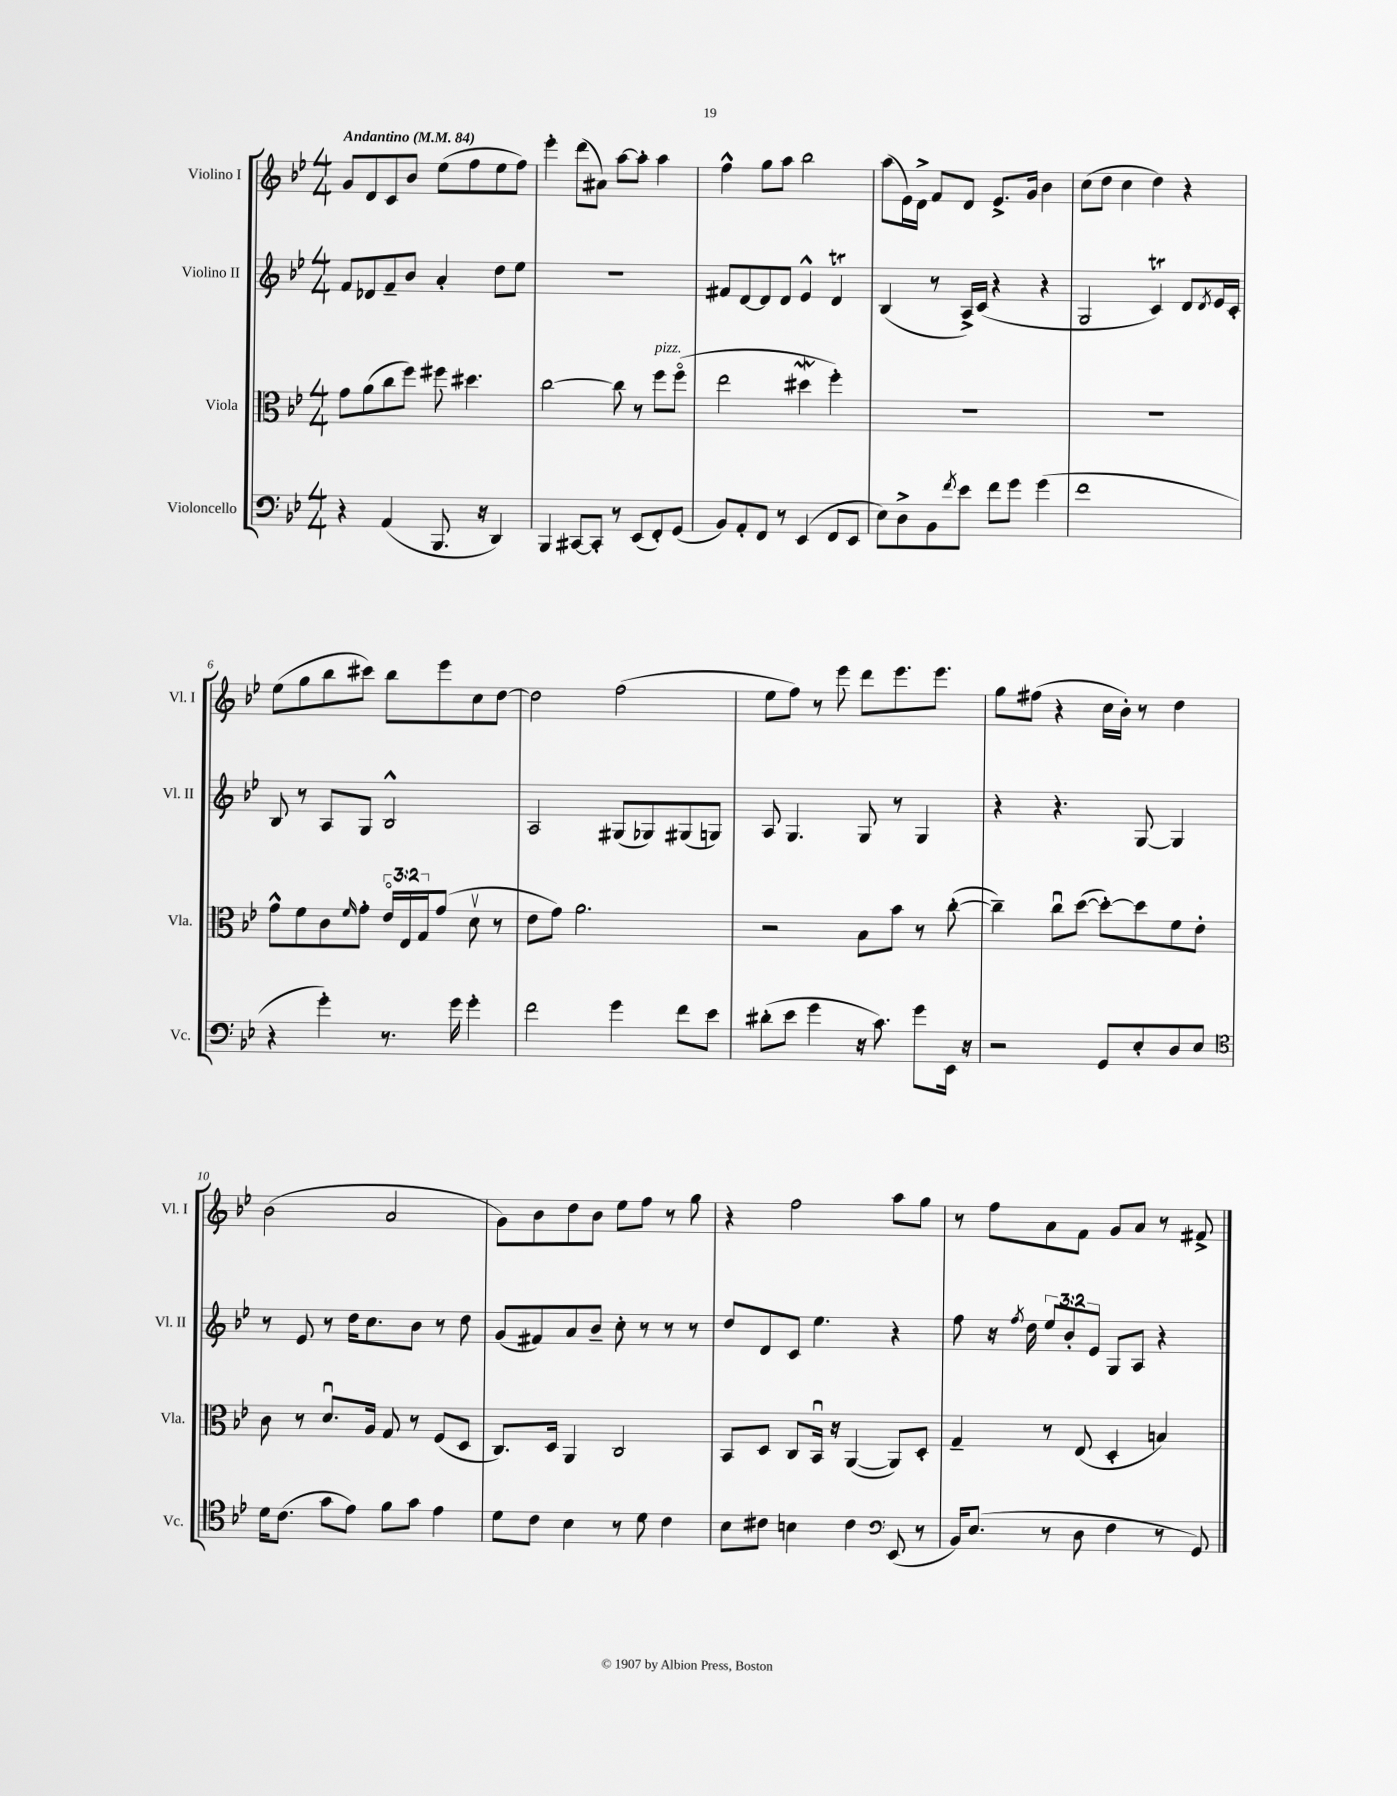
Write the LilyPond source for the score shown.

<<
\new StaffGroup <<
\new Staff = "s0" \with { instrumentName = "Violino I" shortInstrumentName = "Vl. I" } {
    \clef treble \key bes \major \numericTimeSignature \time 4/4 \tempo "Andantino" 4 = 84
    g'8 d'8 c'8 bes'8 ees''8( f''8 ees''8 f''8) |
    ees'''4-. d'''8( ais'8) a''8~ a''8-. a''4 |
    f''4-^ g''8 a''8 bes''2 |
    a''8( ees'16) d'16-> f'8 d'8 ees'8.-> g'16 bes'4 |
    c''8( d''8 c''4 d''4) r4 |
    ees''8( g''8 bes''8 cis'''8) bes''8 ees'''8 c''8 d''8~ |
    d''2 f''2( |
    ees''8 f''8) r8 ees'''8 d'''8 ees'''8. ees'''8. |
    g''8 fis''8( r4 c''16 bes'16-.) r8 d''4 |
    bes'2( a'2 |
    g'8) bes'8 d''8 bes'8 ees''8 f''8 r8 g''8 |
    r4 f''2 a''8 g''8 |
    r8 f''8 a'8 f'8 g'8 a'8 r8 fis'8-> \bar "|." |
}
\new Staff = "s1" \with { instrumentName = "Violino II" shortInstrumentName = "Vl. II" } {
    \clef treble \key bes \major \numericTimeSignature \time 4/4 \override Staff.TupletNumber.text = #tuplet-number::calc-fraction-text
    f'8 des'8 f'8-- bes'8 a'4-. d''8 ees''8 |
    R1 |
    fis'8 d'8~ d'8 d'8 ees'4-^ d'4\trill |
    bes4( r8 a16->) c'16( r4 r4 |
    g2 c'4\trill) d'8 \acciaccatura { d'8 } ees'16 c'16-. |
    bes8 r8 a8 g8 bes2-^ |
    a2 gis8( ges8) gis8( g8) |
    a8 g4. g8 r8 g4 |
    r4 r4. g8~ g4 |
    r8 ees'8 r8 d''16 c''8. bes'8 r8 d''8 |
    g'8( fis'8) a'8 bes'8-- c''8-. r8 r8 r8 |
    d''8 d'8 c'8 ees''4. r4 |
    f''8 r16 \acciaccatura { f''8 } d''16 \tuplet 3/2 { ees''8 bes'8-. ees'8 } g8 a8 r4 \bar "|." |
}
\new Staff = "s2" \with { instrumentName = "Viola" shortInstrumentName = "Vla." } {
    \clef alto \key bes \major \numericTimeSignature \time 4/4 \override Staff.TupletNumber.text = #tuplet-number::calc-fraction-text
    g'8 a'8( c''8 f''8) fis''8 dis''4. |
    c''2~ c''8 r8 f''8^\markup { \italic "pizz." } f''8\flageolet( |
    ees''2 dis''4\mordent f''4-.) |
    R1 |
    R1 |
    g'8-^ f'8 c'8 \grace { f'16 } g'8-. \tuplet 3/2 { ees'16\flageolet ees16 g16 } g'8( d'8\upbow r8 |
    ees'8 g'8) a'2. |
    r2 bes8 bes'8 r8 c''8~-.( |
    c''4--) c''8\downbow d''8~( d''8~-.) d''8 f'8 ees'8-. |
    c'8 r8 d'8.\downbow a16 g8 r8 f8( d8 |
    c8.) d16 a,4 c2 |
    bes,8 d8 c8 bes,16\downbow r16 a,4~( a,8) d8-. |
    g4-- r8 ees8( d4-. b4) \bar "|." |
}
\new Staff = "s3" \with { instrumentName = "Violoncello" shortInstrumentName = "Vc." } {
    \clef bass \key bes \major \numericTimeSignature \time 4/4
    r4 a,4( bes,,8. r16 d,4) |
    bes,,4 cis,8~ cis,8-. r8 ees,8( f,8-.) g,8( |
    bes,8) a,8-. f,8 r8 ees,4( f,8 ees,8 |
    ees8) d8-> bes,8 \acciaccatura { f'8 } ees'8 f'8 g'8 g'4( |
    f'1 |
    r4 g'4-.) r8. g'16 g'4-. |
    f'2 g'4 f'8 ees'8 |
    dis'8-.( ees'8 g'4 r16 c'8.) g'8 ees,16 r16 |
    r2 g,8 ees8-. d8 ees8 |
    \clef tenor d'16 c'8.( g'8 ees'8) f'8 g'8 ees'4 |
    d'8 c'8 bes4 r8 d'8 c'4 |
    bes8 cis'8 b4 cis'4 \clef bass ees,8( r8 |
    bes,16) ees8.( r8 d8 f4 r8 g,8) \bar "|." |
}
>>
>>
